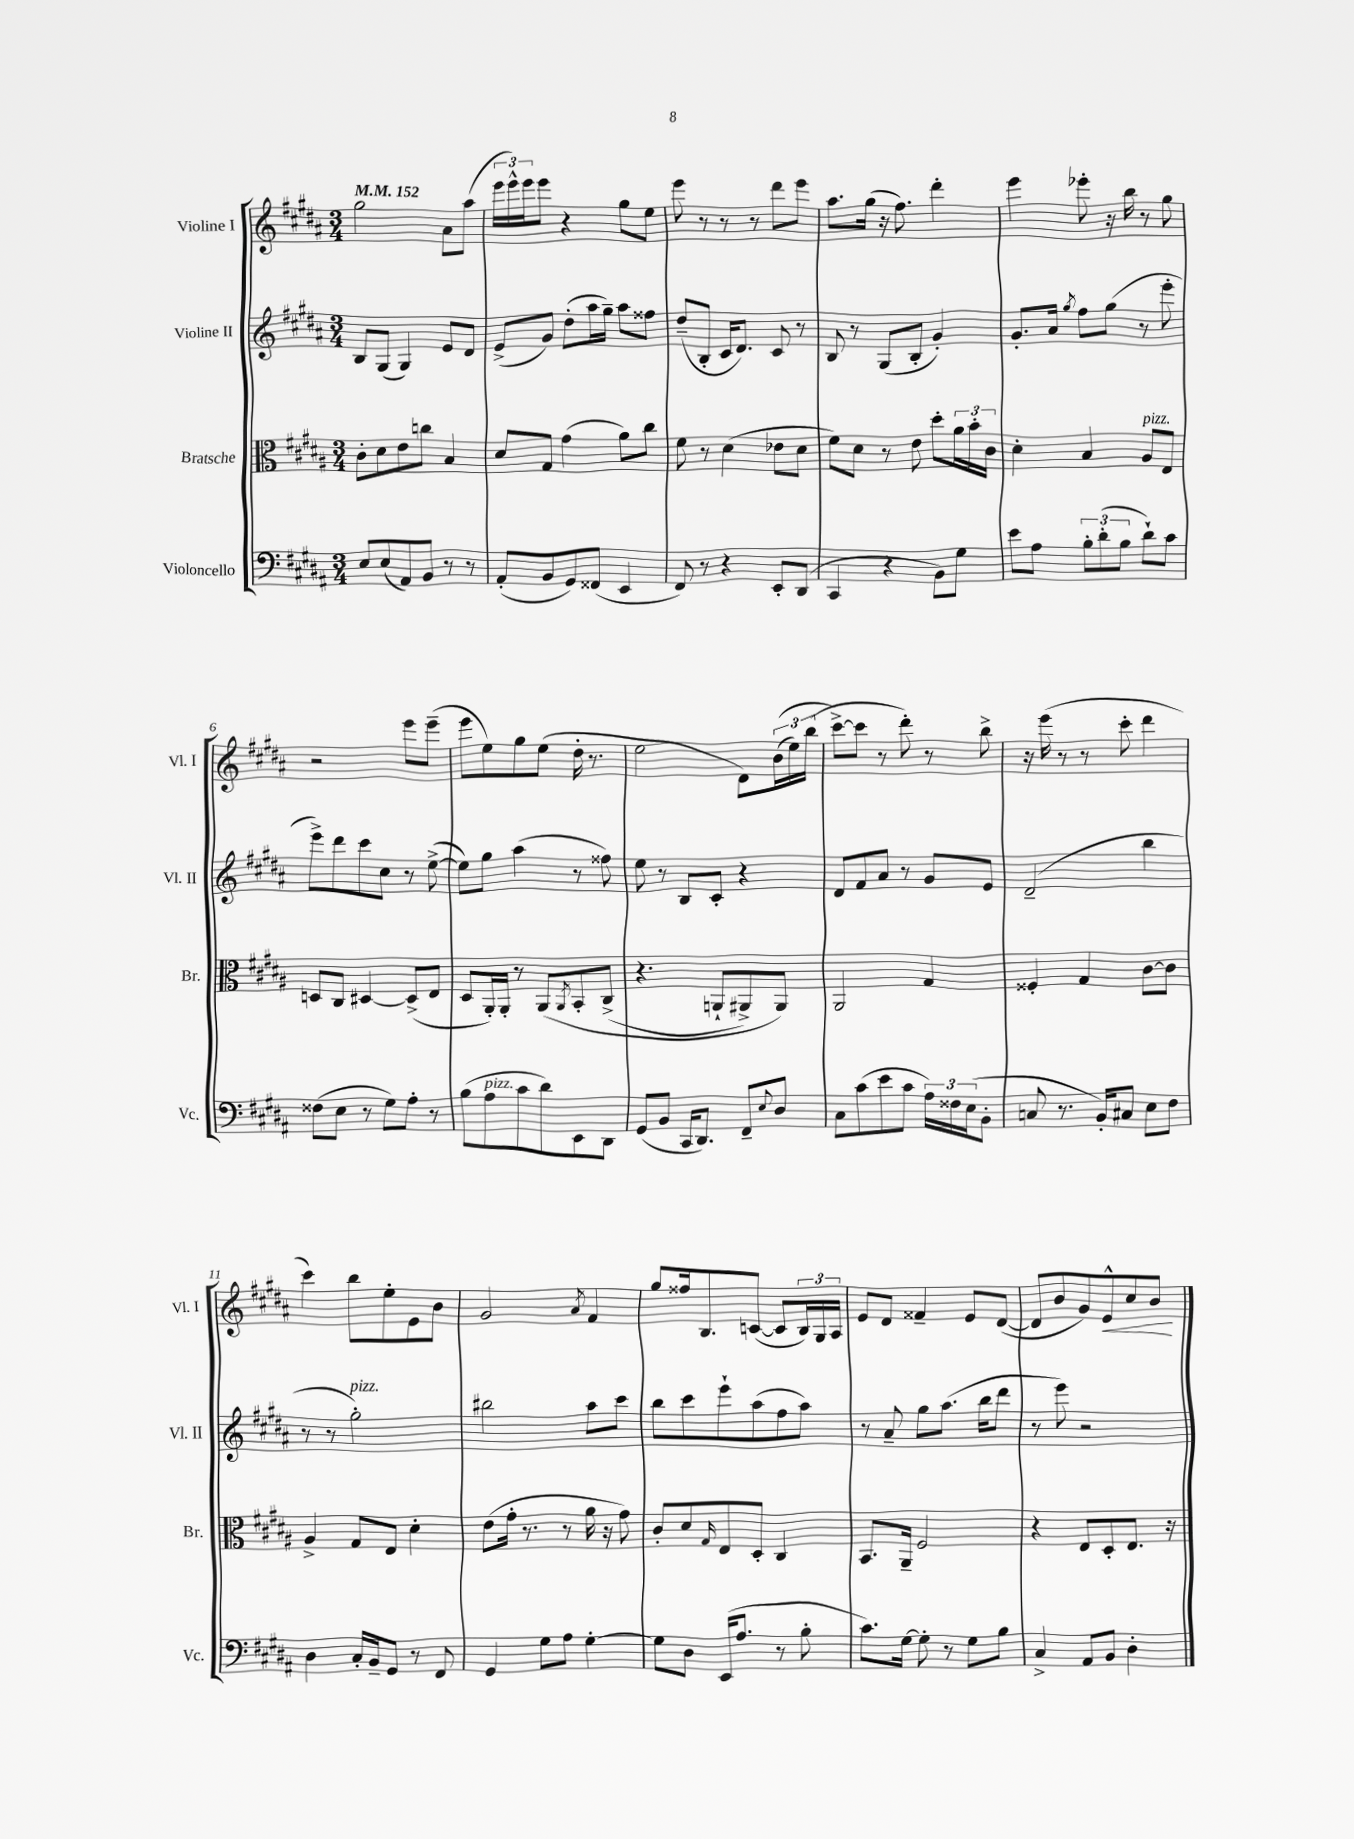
<<
\new StaffGroup <<
\new Staff = "s0" \with { instrumentName = "Violine I" shortInstrumentName = "Vl. I" } {
    \clef treble \key b \major \numericTimeSignature \time 3/4 \tempo 4 = 152
    gis''2 ais'8 ais''8( |
    \tuplet 3/2 { e'''16 e'''16-^) e'''16 } e'''8 r4 gis''8 e''8 |
    e'''8 r8 r8 r8 dis'''8 e'''8 |
    ais''8. gis''16( r16 fis''8.) dis'''4-. |
    e'''4 ees'''8-. r16 b''16 r8 gis''8 |
    r2 e'''8 e'''8--( |
    e'''8 e''8) gis''8 e''8( dis''16-. r8. |
    e''2 dis'8) \tuplet 3/2 { b'16(\( e''16) b''16( } |
    cis'''8~->\) cis'''8 r8 dis'''8-.) r8 b''8-> |
    r16 e'''16( r8 r8 cis'''8-. dis'''4 |
    cis'''4) b''8 e''8-. e'8 b'8 |
    gis'2 \acciaccatura { ais'8 } fis'4 |
    gis''8 fisis''16 b8. c'8~( c'8 \tuplet 3/2 { b16) gis16 ais16 } |
    e'8 dis'8 fisis'4-- e'8 dis'8~( |
    dis'8 b'8 gis'8) e'8-^\< cis''8 b'8\! \bar "|." |
}
\new Staff = "s1" \with { instrumentName = "Violine II" shortInstrumentName = "Vl. II" } {
    \clef treble \key b \major \numericTimeSignature \time 3/4
    b8 gis8( gis4) e'8 dis'8 |
    e'8->( gis'8) dis''8-.( ais''16 gis''16--) ais''8 fisis''8 |
    dis''8--( b8-. cis'16 dis'8.) cis'8 r8 |
    b8 r8 gis8( b8-. gis'4-.) |
    gis'8.-. ais'16 \acciaccatura { gis''8 } fis''8 gis''8( r8 e'''8-. |
    e'''8->) dis'''8 cis'''8 cis''8 r8 e''8~->( |
    e''8) gis''8 ais''4( r8 fisis''8) |
    e''8 r8 b8 cis'8-. r4 |
    dis'8 fis'8 ais'8 r8 gis'8 e'8 |
    dis'2--( b''4 |
    r8 r8 gis''2-.^\markup { \italic "pizz." }) |
    bis''2 ais''8 cis'''8 |
    b''8 cis'''8 e'''8-! ais''8( fis''8 ais''8) |
    r8 ais'8-- gis''8 ais''8.( b''16 dis'''8 |
    r8 e'''8) r2 \bar "|." |
}
\new Staff = "s2" \with { instrumentName = "Bratsche" shortInstrumentName = "Br." } {
    \clef alto \key b \major \numericTimeSignature \time 3/4
    cis'8-. dis'8 e'8 c''8 b4 |
    dis'8 gis8 gis'4( ais'8) cis''8 |
    fis'8 r8 dis'4( ees'8 dis'8 |
    fis'8) dis'8 r8 e'8 dis''8-. \tuplet 3/2 { ais'16 b'16-. cis'16 } |
    dis'4-. b4 ais8^\markup { \italic "pizz." } e8 |
    d8 cis8 dis4~ dis8->( e8 |
    dis8 ais,16-.) ais,16-. r8 ais,8\( \acciaccatura { ais,8 } b,8-. cis8->( |
    r4. a,8-! ais,8->) ais,8\) |
    ais,2 gis4 |
    fisis4-. gis4 cis'8~ cis'8 |
    ais4-> gis8 e8 dis'4-. |
    e'8( gis'16-. r8. r8 ais'16 r16 gis'8) |
    cis'8-. dis'8 \grace { gis16 } e8 dis8-. cis4 |
    b,8. ais,16-- fis2 |
    r4 e8 dis8-. e8. r16 \bar "|." |
}
\new Staff = "s3" \with { instrumentName = "Violoncello" shortInstrumentName = "Vc." } {
    \clef bass \key b \major \numericTimeSignature \time 3/4
    e8 e8( ais,8) b,8 r8 r8 |
    ais,8-.( b,8 gis,8) fisis,8( e,4 |
    fis,8) r8 r4 e,8-. dis,8( |
    cis,4 r4 b,8) gis8 |
    e'8 ais8 \tuplet 3/2 { b8-. dis'8-.( b8 } dis'8-!) cis'8 |
    fisis8( e8 r8 gis8) ais8-. r8 |
    b8( ais8^\markup { \italic "pizz." } cis'8 dis'8) e,8 dis,8 |
    gis,8( b,8 cis,16 dis,8.) fis,8-- \appoggiatura { e8 } dis8 |
    cis8 cis'8( e'8 cis'8 \tuplet 3/2 { ais16) fisis16 e16( } b,8-. |
    c8 r8. b,16-.) cis8 e8 fis8 |
    dis4 cis16-. b,16-- gis,8 r8 fis,8 |
    gis,4 gis8 ais8 gis4~-. |
    gis8 dis8 e,16( ais8. r8 b8-. |
    cis'8.) gis16~ gis8-. r8 gis8 b8 |
    cis4-> ais,8 b,8 dis4-. \bar "|." |
}
>>
>>
